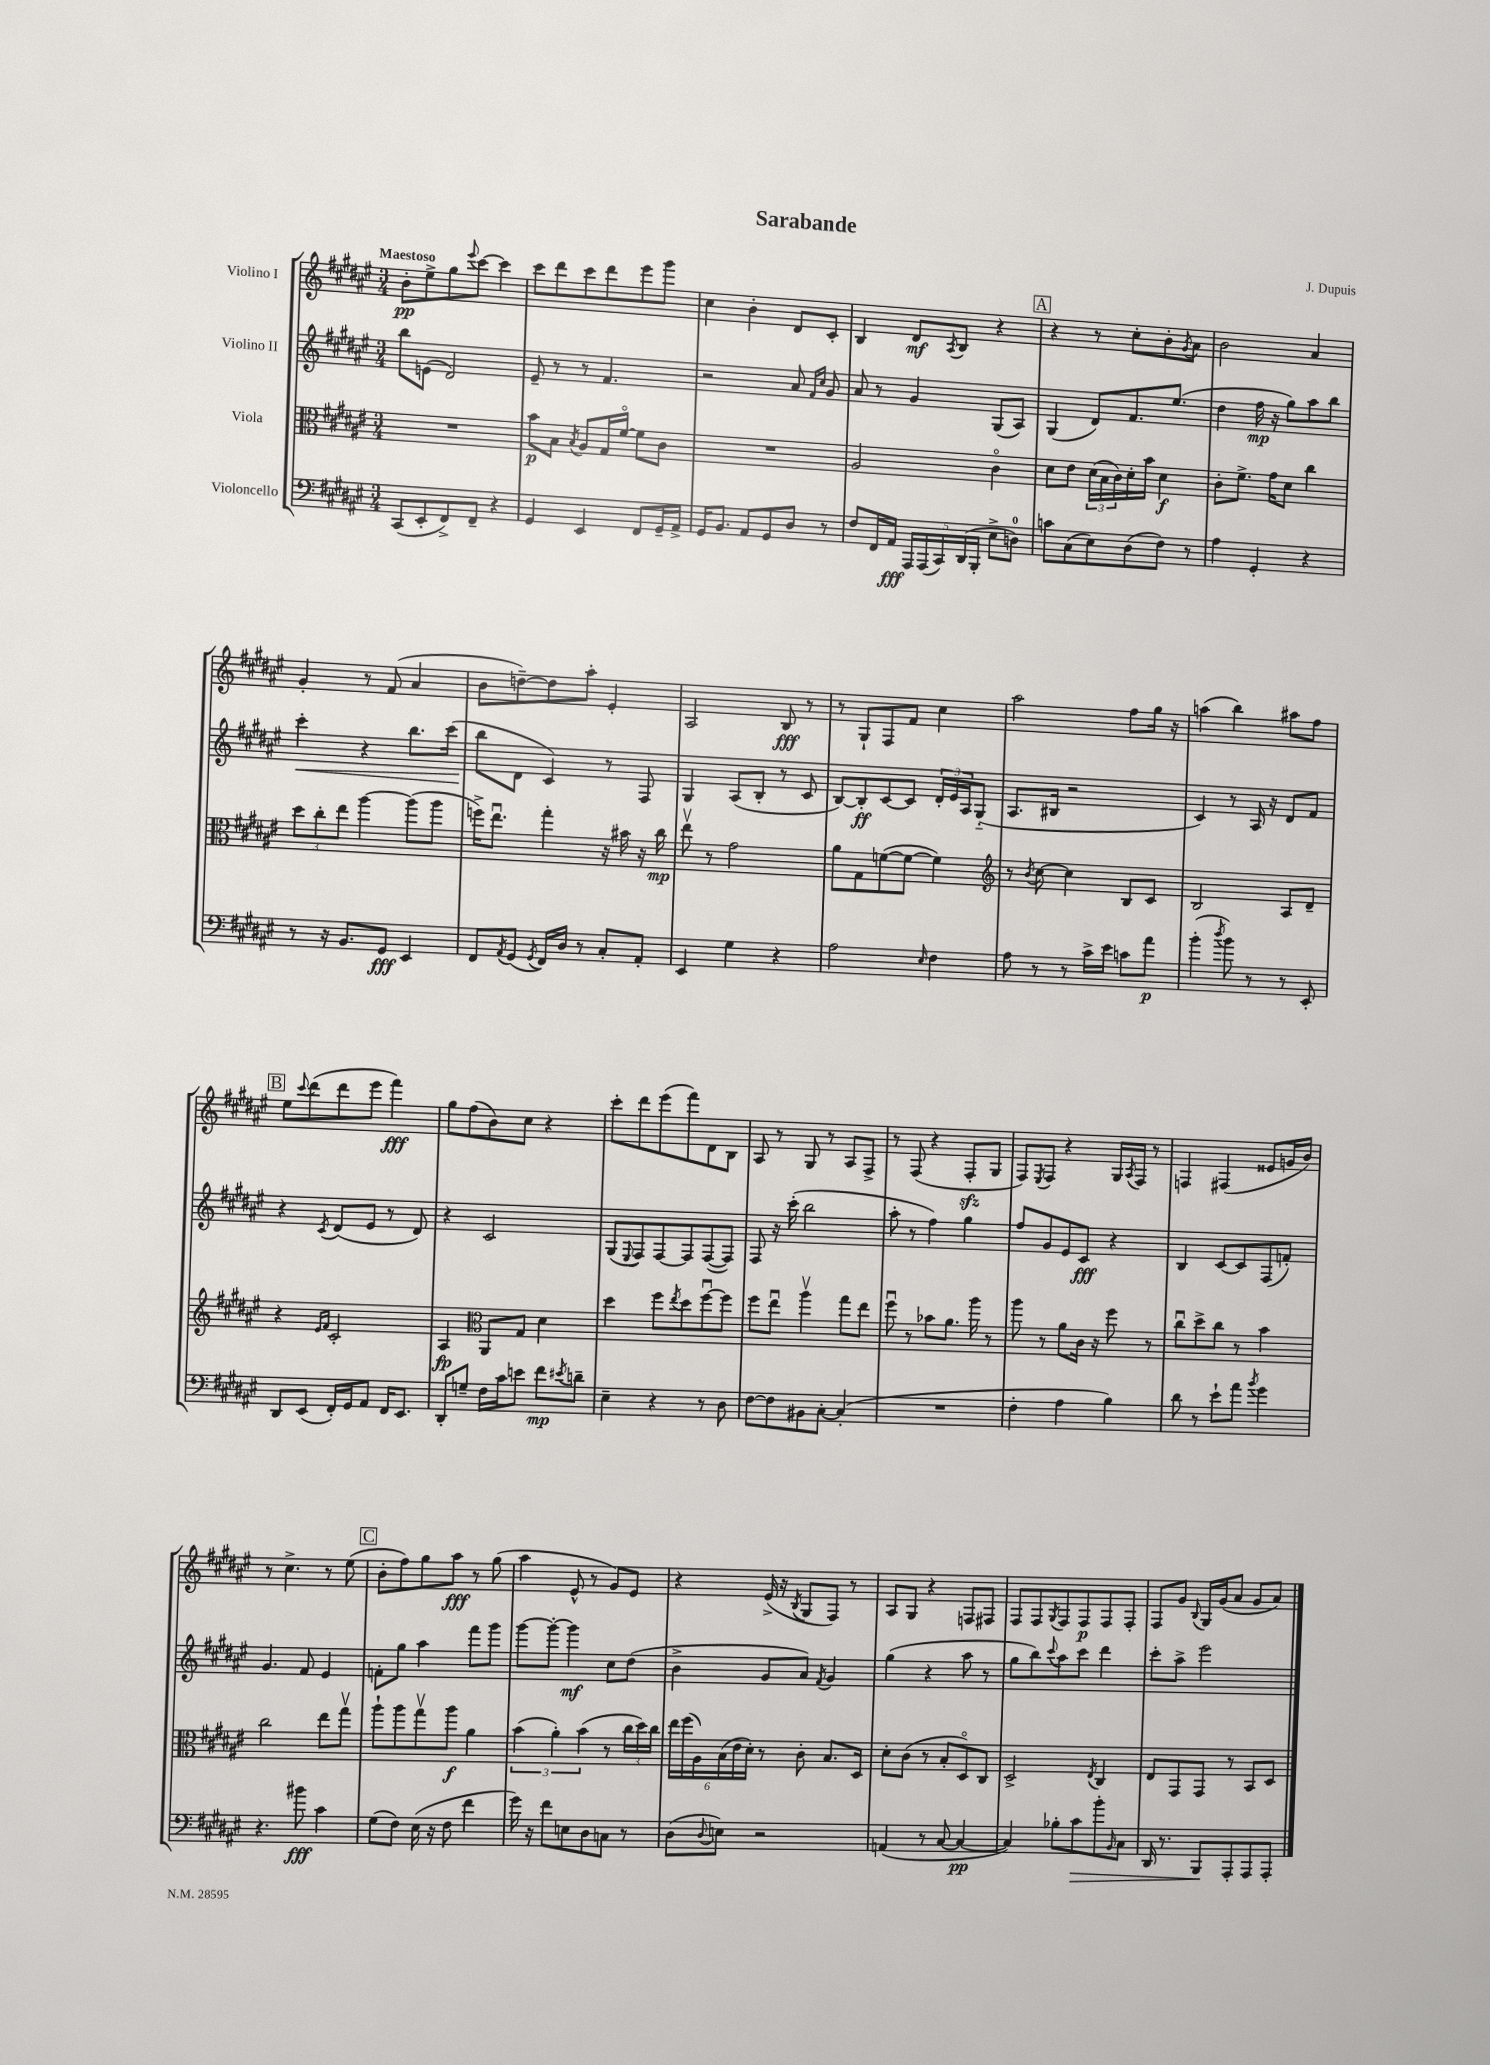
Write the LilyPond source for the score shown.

\header { title = "Sarabande" composer = "J. Dupuis" }
<<
\new StaffGroup <<
\new Staff = "s0" \with { instrumentName = "Violino I" } {
    \clef treble \key fis \major \numericTimeSignature \time 3/4 \tempo "Maestoso"
    b'8-.\pp eis''8-> gis''8 \appoggiatura { eis'''8 } cis'''8~ cis'''4 |
    cis'''8 dis'''8 cis'''8 dis'''8 eis'''8 gis'''8 |
    cis''4 b'4-. dis'8 cis'8-. |
    b4 dis'8\mf \acciaccatura { ais8 } b8 r4 |
    \mark \markup { \box "A" } r4 r8 cis''8-. b'8-. \acciaccatura { gis'8 } ais'8 |
    b'2 ais'4 |
    gis'4-. r8 fis'8( ais'4 |
    b'8 d''8~--) d''8 ais''8-. eis'4-. |
    ais2 b8\fff r8 |
    r8 gis8-! fis8 fis'8 cis''4 |
    ais''2 fis''8 gis''16 r16 |
    a''4( b''4) ais''8 fis''8 |
    \mark \markup { \box "B" } eis''8 \appoggiatura { cis'''8 } dis'''8( dis'''8 eis'''8 fis'''4\fff) |
    gis''8 fis''8( b'8) cis''8 r4 |
    cis'''8-. dis'''8 eis'''8( fis'''8) dis'8 b8 |
    ais8 r8 gis8 r8 ais8 fis8-> |
    r8 fis8( r4 fis8-.\sfz gis8 |
    fis8) \acciaccatura { eis8 } fis8 r4 gis16 \acciaccatura { ais8 } fis16 r8 |
    f4 fis4( eisis'8 g'16 b'16) |
    r8 cis''4.-> r8 eis''8( |
    \mark \markup { \box "C" } b'8-. fis''8) gis''8 ais''8\fff r8 gis''8( |
    ais''4 eis'8-^ r8 gis'8) eis'8 |
    r4 eis'16->( r16 \acciaccatura { b8 } gis8 fis8) r8 |
    ais8 gis8 r4 f8 fis8 |
    fis8 fis8 \acciaccatura { gis8 } fis8 fis8\p fis8 fis8-. |
    fis8 gis'8 \appoggiatura { b8 } gis16 gis'16( ais'8 gis'8 ais'8) \bar "|." |
}
\new Staff = "s1" \with { instrumentName = "Violino II" } {
    \clef treble \key fis \major \numericTimeSignature \time 3/4
    b''8 e'8( dis'2) |
    eis'8-- r8 r8 fis'4. |
    r2 ais'8 \grace { fis'16 cis''16 } gis'8 |
    ais'8 r8 gis'4 gis8( ais8) |
    \mark \markup { \box "A" } gis4( dis'8) fis'8. eis''8.( |
    dis''4 fis''16\mp r16 gis''8) ais''8 b''8 |
    cis'''4-.\< r4 b''8. cis'''16( |
    b''8\! dis'8 cis'4) r8 fis8 |
    gis4 ais8( b8-. r8 cis'8 |
    b8~) b8-.\ff cis'8~ cis'8 \tuplet 3/2 { dis'16-. eis'16 ais16 } gis8-_( |
    ais8. bis16 r2 |
    cis'4) r8 ais16 r16 dis'8 fis'8 |
    \mark \markup { \box "B" } r4 \acciaccatura { cis'8 } dis'8( eis'8 r8 dis'8) |
    r4 cis'2 |
    gis8( \appoggiatura { eis8 } fis8) fis8~ fis8 fis8~( fis8) |
    fis8 r16 cis'''16-.( b''2 |
    ais''8-. r8 fis''4) gis''4 |
    fis''8 gis'8 eis'8 cis'8\fff r4 |
    b4 cis'8~ cis'8 fis8( f'8-.) |
    gis'4. fis'8 eis'4 |
    \mark \markup { \box "C" } f'8-. gis''8 ais''4 fis'''8 gis'''8 |
    gis'''8~ gis'''8~-. gis'''4\mf cis''8 dis''8( |
    b'4-> gis'8 ais'8) \acciaccatura { fis'8 } gis'4 |
    gis''4( r4 ais''8 r8 |
    gis''8 b''8) \appoggiatura { cis'''8 } ais''8 cis'''8 dis'''4 |
    cis'''8-. ais''8-> eis'''2 \bar "|." |
}
\new Staff = "s2" \with { instrumentName = "Viola" } {
    \clef alto \key fis \major \numericTimeSignature \time 3/4
    R2. |
    b'8\p b8 \acciaccatura { b8 } ais8 gis16 fis'16~\flageolet fis'8 cis'8 |
    R2. |
    ais2 cis'4\flageolet |
    \mark \markup { \box "A" } dis'8 eis'8 \tuplet 3/2 { dis'16( b16 cis'16) } dis'16-. b'16 dis'4\f |
    cis'8-. fis'8.-> gis'16 dis'8 cis''4 |
    \tuplet 3/2 { dis''8 cis''8-. eis''8 } ais''4~ ais''8( ais''8 |
    f''16->) eis''8.\downbow gis''4-. r16 bis'16 r16 cis''16\mp |
    eis''8\upbow r8 gis'2 |
    ais'8 gis8 f'8~( f'8~ f'4) |
    \clef treble r8 \acciaccatura { b'8 } cis''8~ cis''4 b8 cis'8 |
    b2 ais8 dis'8-- |
    \mark \markup { \box "B" } r4 \grace { eis'16 fis'16 } cis'2-. |
    ais4\fp \clef alto ais,8 gis8 dis'4 |
    dis''4 fis''8 \acciaccatura { eis''8 } dis''8 fis''8~\downbow fis''8 |
    fis''8 eis''8\downbow ais''4\upbow gis''8 eis''8 |
    fis''8\downbow r8 bes'8 ais'8. ais''16 r8 |
    ais''8 r8 ais'8 cis'16 r16 fis''8 r8 |
    cis''8\downbow dis''8-> cis''8 r8 b'4 |
    cis''2 eis''8 gis''8\upbow |
    \mark \markup { \box "C" } ais''8-! ais''8 gis''8\upbow ais''8\f ais'4 |
    \tuplet 3/2 { b'4( ais'4-.) b'4( } r8 \tuplet 3/2 { cis''16 dis''16) cis''16 } |
    \tuplet 6/4 { eis''16 fis''16( ais16) b16( eis'16 dis'16-.) } r8 cis'8-. b8. dis16 |
    dis'8-. cis'8( r8 b8-. dis8\flageolet) cis8 |
    dis2-> \acciaccatura { eis8 } cis4 |
    eis8 gis,8 gis,8 r8 b,8 dis8 \bar "|." |
}
\new Staff = "s3" \with { instrumentName = "Violoncello" } {
    \clef bass \key fis \major \numericTimeSignature \time 3/4
    cis,8( eis,8-. fis,8->) fis,8-- r4 |
    gis,4 eis,4 fis,8 gis,16-- ais,16-> |
    gis,16 b,8. ais,8 gis,8 dis8 r8 |
    fis8 fis,16 ais,16\fff \tuplet 5/4 { ais,,16 ais,,16( cis,16) dis,16( b,,16-. } eis8-> d8-0) |
    \mark \markup { \box "A" } c'8 cis8( eis8) dis8( fis8) r8 |
    ais4 gis,4-. r4 |
    r8 r16 b,8. gis,8\fff eis,4 |
    fis,8 \acciaccatura { ais,8 } gis,8( \acciaccatura { gis,8 } fis,16) dis16 r8 cis8-. ais,8-. |
    eis,4 gis4 r4 |
    ais2 \grace { eis16 } fis4 |
    ais8 r8 r8 cis'16-> eis'16 c'8 ais'8\p |
    b'4-.( \acciaccatura { dis''8 } b'8) r8 r8 eis,8-. |
    \mark \markup { \box "B" } dis,8 eis,8( fis,16-.) gis,16 ais,8 fis,16 eis,8. |
    dis,8-. g8-- fis16 cis'16 e'8 fis'8\mp \acciaccatura { eis'8 } d'8-- |
    eis4-- r4 r8 dis8 |
    fis8~ fis8 bis,8 cis8~-. cis4-.( |
    R2. |
    fis4-. ais4 b4) |
    dis'8 r8 eis'8-! ais'8 \acciaccatura { b'8 } gis'4 |
    r4. bis'8\fff cis'4 |
    \mark \markup { \box "C" } gis8( fis8) eis16( r16 fis8 fis'4 |
    gis'16) r16 fis'8 e8 dis8 c8 r8 |
    dis8( \appoggiatura { dis8 } e8) r2 |
    a,4( r8 cis8~ cis4~\pp |
    cis4) bes8-. cis'8\> b'8-. \grace { b,16 } cis8 |
    dis,16 r8. b,,8\! ais,,8-. ais,,8 ais,,8-. \bar "|." |
}
>>
>>
\layout { \context { \Score \remove "Bar_number_engraver" } }
